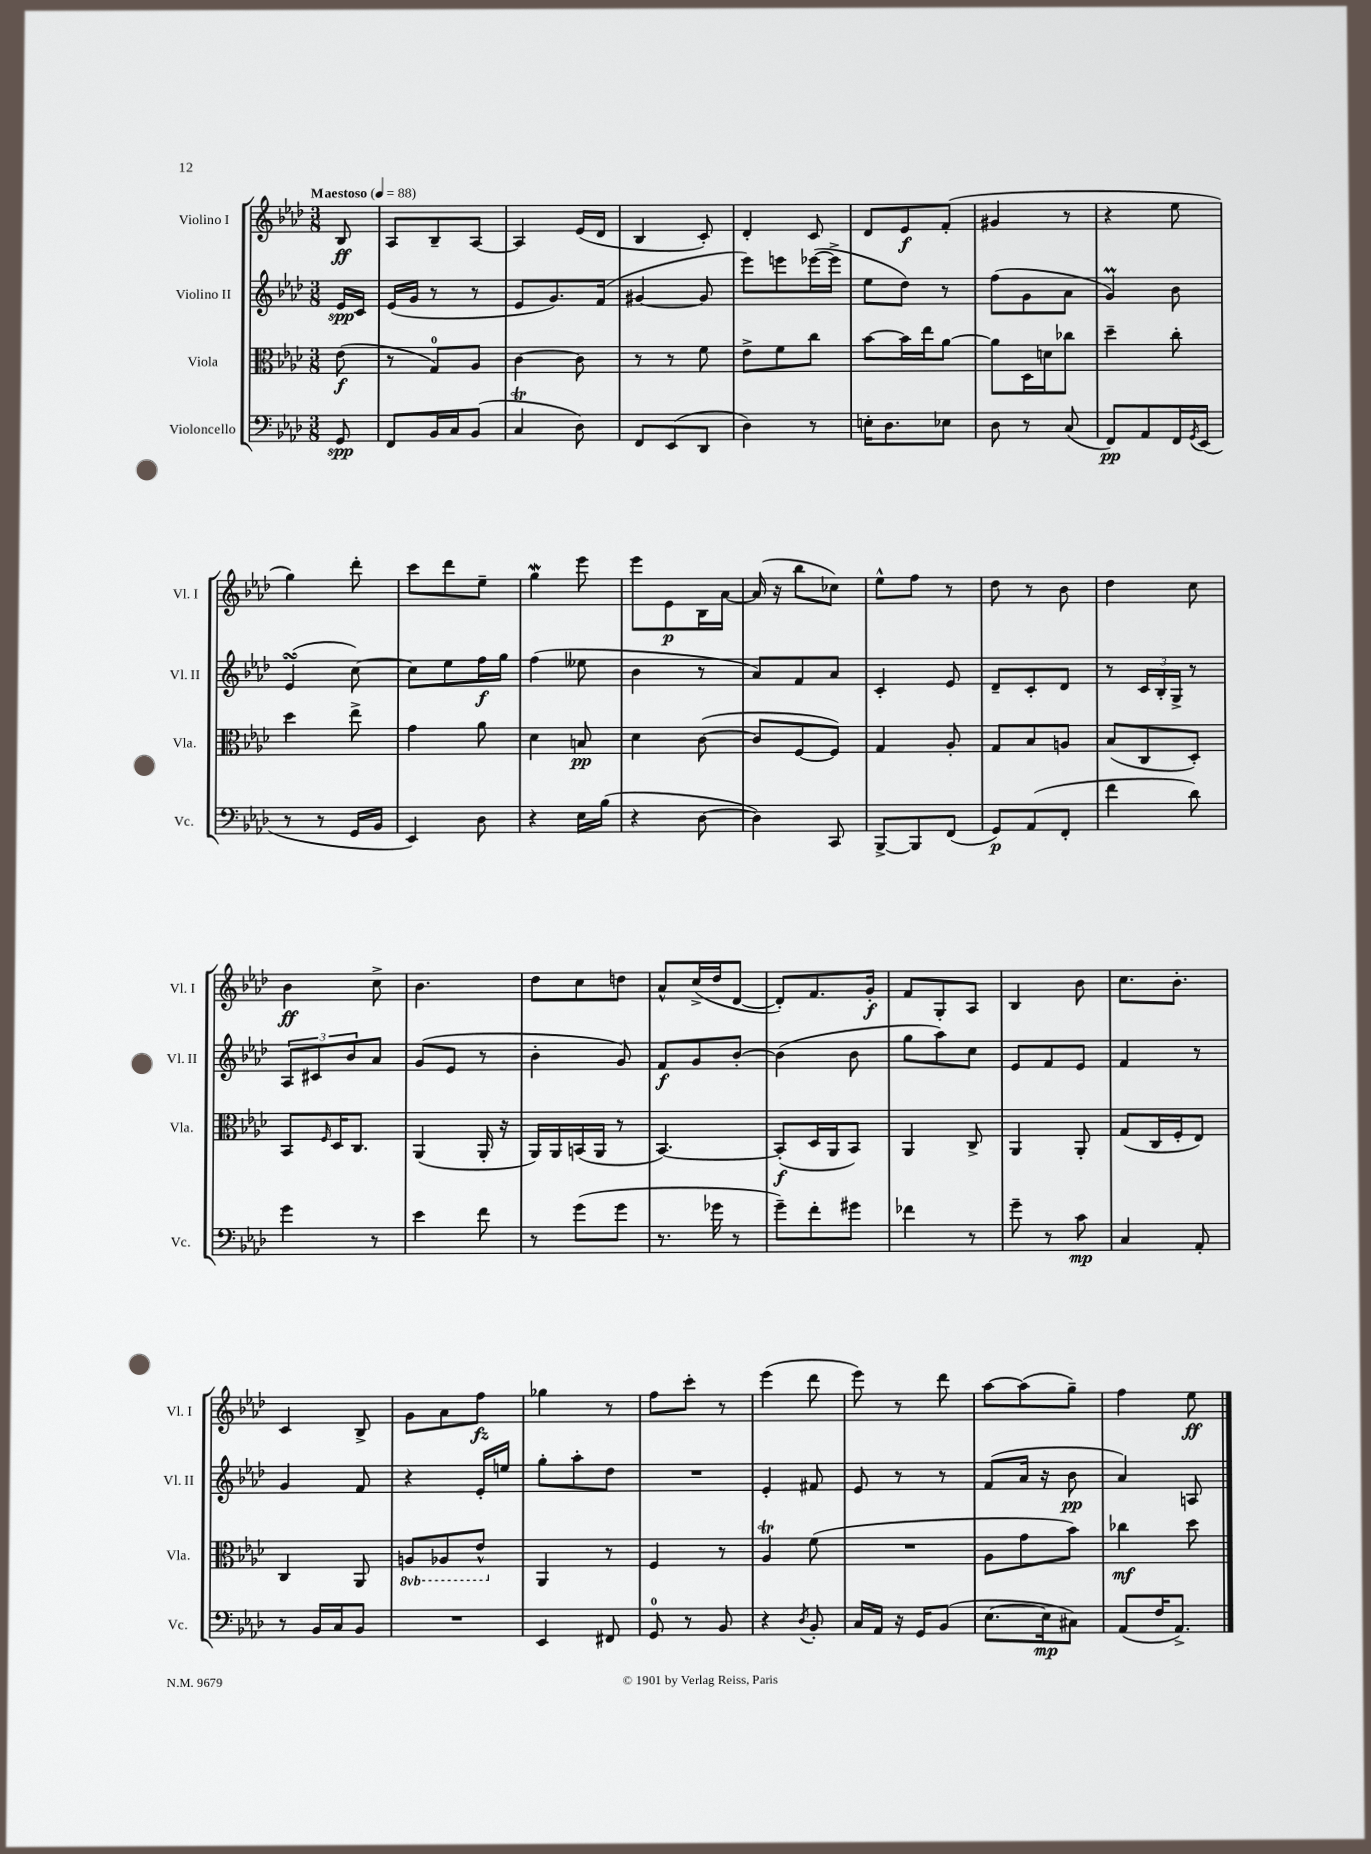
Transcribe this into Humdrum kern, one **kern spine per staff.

**kern	**dynam	**kern	**dynam	**kern	**dynam	**kern	**dynam
*part4	*part4	*part3	*part3	*part2	*part2	*part1	*part1
*staff4	*staff4	*staff3	*staff3	*staff2	*staff2	*staff1	*staff1
*I"Violoncello	*	*I"Viola	*	*I"Violino II	*	*I"Violino I	*
*I'Vc.	*	*I'Vla.	*	*I'Vl. II	*	*I'Vl. I	*
*clefF4	*	*clefC3	*	*clefG2	*	*clefG2	*
*k[b-e-a-d-]	*	*k[b-e-a-d-]	*	*k[b-e-a-d-]	*	*k[b-e-a-d-]	*
*M3/8	*	*M3/8	*	*M3/8	*	*M3/8	*
*MM88	*	*MM88	*	*MM88	*	*MM88	*
=	=	=	=	=	=	=	=
!	!	!	!	!	!	!LO:TX:a:B:t=Maestoso	!
8GG/	spp	(8e-\	f	16e-/LL	spp	8B-/	ff
.	.	.	.	16c/JJ	.	.	.
=1	=1	=1	=1	=1	=1	=1	=1
8FF/L	.	8r	.	(16e-/LL	.	8A-/L	.
.	.	.	.	16g/JJ	.	.	.
16BB-/L	.	8G/L)	.	8r	.	8B-~/	.
16C/J	.	.	.	.	.	.	.
(8BB-/J	.	8A-/J	.	8r	.	[8A-/J	.
=2	=2	=2	=2	=2	=2	=2	=2
4Ct/	.	[4c\	.	8e-/L	.	4A-/]	.
.	.	.	.	8.g/)	.	.	.
8D-\)	.	8c\]	.	.	.	(16e-/LL	.
.	.	.	.	(16f/Jk	.	16d-/JJ	.
=3	=3	=3	=3	=3	=3	=3	=3
8FF/L	.	8r	.	[4g#X/	.	4B-/	.
(8EE-/	.	8r	.	.	.	.	.
8DD-/J	.	8f\	.	8g#/]	.	8c'/)	.
=4	=4	=4	=4	=4	=4	=4	=4
4D-\)	.	8e-^\L	.	8eee-\L)	.	4d-'/	.
.	.	8f\	.	8eeen\	.	.	.
8r	.	8cc\J	.	([16eee-X\L	.	8c/	.
.	.	.	.	16eee-^\JJ]	.	.	.
=5	=5	=5	=5	=5	=5	=5	=5
16En'\KL	.	[8b-\L	.	8ee-\L	.	8d-/L	.
8.D-\	.	.	.	.	.	.	.
.	.	16b-\L]	.	8dd-\J)	.	8e-/	f
.	.	16ee-\J	.	.	.	.	.
8E-X\J	.	[8a-\J	.	8r	.	(8f'/J	.
=6	=6	=6	=6	=6	=6	=6	=6
8D-\	.	8a-\L]	.	(8ff\L	.	4g#X/	.
8r	.	16D-\L	.	8g\	.	.	.
.	.	16dn\J	.	.	.	.	.
(8C/	.	8cc-X\J	.	8a-\J	.	8r	.
=7	=7	=7	=7	=7	=7	=7	=7
8FF/L)	pp	4dd-~\	.	4gm/)	.	4r	.
8AA-/	.	.	.	.	.	.	.
16FF/L	.	8cc'\	.	8b-\	.	8ee-\	.
8qGG/	.	.	.	.	.	.	.
(16EE-/JJ	.	.	.	.	.	.	.
!!LO:LB:g=z
=8	=8	=8	=8	=8	=8	=8	=8
8r	.	4dd-\	.	(4e-sSSS/	.	4gg\)	.
8r	.	.	.	.	.	.	.
16GG/LL	.	8ee-^\	.	[8cc\)	.	8ddd-'\	.
16BB-/JJ	.	.	.	.	.	.	.
=9	=9	=9	=9	=9	=9	=9	=9
4EE-/)	.	4g\	.	8cc\L]	.	8ccc\L	.
.	.	.	.	8ee-\	.	8ddd-\	.
8D-\	.	8a-\	.	16ff\L	f	8ee-~\J	.
.	.	.	.	16gg\JJ	.	.	.
=10	=10	=10	=10	=10	=10	=10	=10
4r	.	4d-\	.	(4ff\	.	4ggW\	.
16E-\LL	.	8Bn/	pp	8ee--X\	.	8eee-\	.
(16B-\JJ	.	.	.	.	.	.	.
=11	=11	=11	=11	=11	=11	=11	=11
4r	.	4d-\	.	4b-\	.	8eee-\L	.
.	.	.	.	.	.	8e-\	p
[8D-\	.	([8c\	.	8r	.	16B-\L	.
.	.	.	.	.	.	[16a-\JJ	.
=12	=12	=12	=12	=12	=12	=12	=12
4D-\])	.	8c/L]	.	8a-/L)	.	(16a-/]	.
.	.	.	.	.	.	16r	.
.	.	[8F/	.	8f/	.	8bb-\L	.
8CC/	.	8F/J])	.	8a-/J	.	8cc-X\J)	.
=13	=13	=13	=13	=13	=13	=13	=13
[8BBB-^/L	.	4G/	.	4c'/	.	8ee-^^\L	.
8BBB-/]	.	.	.	.	.	8ff\J	.
(8FF/J	.	8A-'/	.	8e-/	.	8r	.
=14	=14	=14	=14	=14	=14	=14	=14
8GG/L)	p	8G/L	.	8d-~/L	.	8dd-\	.
(8AA-/	.	8B-/	.	8c'/	.	8r	.
8FF'/J	.	8An/J	.	8d-/J	.	8b-\	.
=15	=15	=15	=15	=15	=15	=15	=15
4f\	.	(8B-/L	.	8r	.	4dd-\	.
.	.	8C/	.	24c/LL	.	.	.
.	.	.	.	24B-'/	.	.	.
.	.	.	.	24G^/JJ	.	.	.
8d-\)	.	8D-'/J)	.	8r	.	8cc\	.
!!LO:LB:g=z
=16	=16	=16	=16	=16	=16	=16	=16
4g\	.	8BB-/L	.	12A-/L	.	4b-\	ff
.	.	.	.	12c#X/	.	.	.
.	.	16qqF/	.	.	.	.	.
.	.	16D-/K	.	.	.	.	.
.	.	.	.	12b-/	.	.	.
.	.	8.C/J	.	.	.	.	.
8r	.	.	.	8a-/J	.	8cc^\	.
=17	=17	=17	=17	=17	=17	=17	=17
4e-\	.	(4AA-/	.	(8g/L	.	4.b-\	.
.	.	.	.	8e-/J	.	.	.
8f\	.	16AA-'/	.	8r	.	.	.
.	.	16r	.	.	.	.	.
=18	=18	=18	=18	=18	=18	=18	=18
8r	.	16AA-/LL)	.	4b-'\	.	8dd-\L	.
.	.	16AA-/	.	.	.	.	.
(8g\L	.	(16BBn/	.	.	.	8cc\	.
.	.	16AA-/JJ	.	.	.	.	.
8g\J	.	8r	.	8g/)	.	8ddn\J	.
=19	=19	=19	=19	=19	=19	=19	=19
8.r	.	[4.BB-/)	.	8f/L	f	8a-^^/L	.
.	.	.	.	8g/	.	(16cc^/L	.
16g-X\	.	.	.	.	.	16dd-/J	.
8r	.	.	.	[8b-'/J	.	[8d-/J	.
=20	=20	=20	=20	=20	=20	=20	=20
8g~\L)	.	(8BB-'/L]	f	(4b-\]	.	8d-'/L])	.
8f'\	.	16D-/L	.	.	.	8.f/	.
.	.	16AA-/J	.	.	.	.	.
8g#X\J	.	8BB-/J)	.	8b-\	.	.	.
.	.	.	.	.	.	16g'/Jk	f
=21	=21	=21	=21	=21	=21	=21	=21
4f-X\	.	4AA-/	.	8gg\L	.	8f/L	.
.	.	.	.	8aa-\)	.	8G'/	.
8r	.	8C^/	.	8cc\J	.	8A-/J	.
=22	=22	=22	=22	=22	=22	=22	=22
8g~\	.	4AA-/	.	8e-/L	.	4B-/	.
8r	.	.	.	8f/	.	.	.
8c\	mp	8AA-'/	.	8e-/J	.	8b-\	.
=23	=23	=23	=23	=23	=23	=23	=23
4C/	.	(8G/L	.	4f/	.	8.cc\L	.
.	.	16C/L	.	.	.	.	.
.	.	16F'/J	.	.	.	8.b-'\J	.
8AA-'/	.	8E-/J)	.	8r	.	.	.
!!LO:LB:g=z
=24	=24	=24	=24	=24	=24	=24	=24
8r	.	4C/	.	4g/	.	4c/	.
16BB-/LL	.	.	.	.	.	.	.
16C/J	.	.	.	.	.	.	.
8BB-/J	.	8AA-/	.	8f/	.	8B-^/	.
=25	=25	=25	=25	=25	=25	=25	=25
*	*	*8ba	*	*	*	*	*
4.r	.	8AAn/L	.	4r	.	8g\L	.
.	.	8AA-X/	.	.	.	8a-\	.
.	.	8E-^^/J	.	16e-'/LL	.	8ff\J	fz
.	.	.	.	16een/JJ	.	.	.
=26	=26	=26	=26	=26	=26	=26	=26
*	*	*X8ba	*	*	*	*	*
4EE-/	.	4AA-/	.	8gg'\L	.	4gg-X\	.
.	.	.	.	8aa-'\	.	.	.
8FF#X/	.	8r	.	8dd-\J	.	8r	.
=27	=27	=27	=27	=27	=27	=27	=27
8GG/	.	4F/	.	4.r	.	8ff\L	.
8r	.	.	.	.	.	8ccc'\J	.
8BB-/	.	8r	.	.	.	8r	.
=28	=28	=28	=28	=28	=28	=28	=28
4r	.	4A-T/	.	4e-'/	.	(4eee-\	.
8qD-/	.	.	.	.	.	.	.
8BB-'/	.	(8f\	.	8f#X/	.	8ddd-\	.
=29	=29	=29	=29	=29	=29	=29	=29
16C/LL	.	4.r	.	8e-/	.	8eee-\)	.
16AA-/JJ	.	.	.	.	.	.	.
16r	.	.	.	8r	.	8r	.
16GG/KL	.	.	.	.	.	.	.
(8BB-/J	.	.	.	8r	.	8ddd-\	.
=30	=30	=30	=30	=30	=30	=30	=30
[8.E-\L	.	8A-\L	.	(8f/L	.	[8aa-\L	.
.	.	8g\	.	16a-/Jk	.	(8aa-\]	.
16E-\k]	mp	.	.	16r	.	.	.
8C#X\J)	.	8b-\J)	.	8b-\	pp	8gg~\J)	.
=31	=31	=31	=31	=31	=31	=31	=31
(8AA-/L	.	4cc-X\	mf	4a-/)	.	4ff\	.
16F/K	.	.	.	.	.	.	.
8.AA-^/J)	.	.	.	.	.	.	.
.	.	8dd-\	.	8An/	.	8ee-\	ff
==	==	==	==	==	==	==	==
*-	*-	*-	*-	*-	*-	*-	*-
